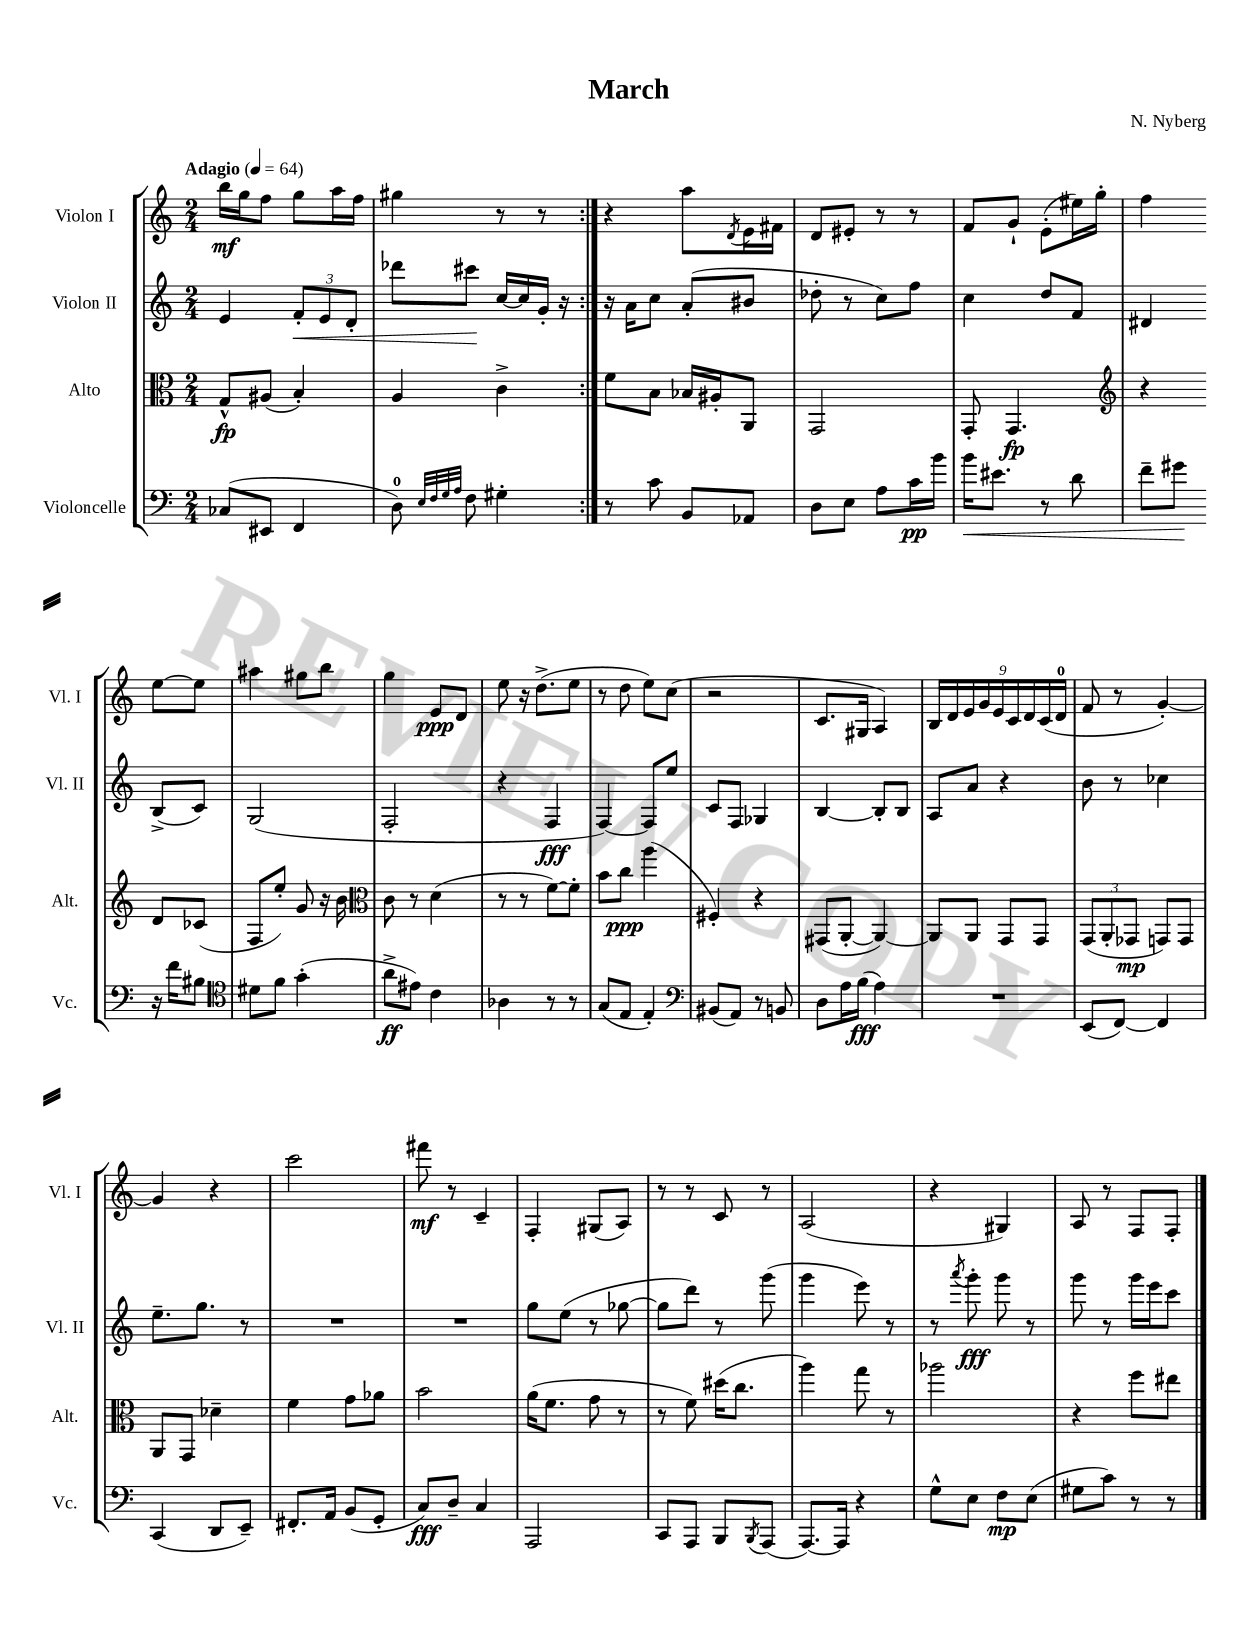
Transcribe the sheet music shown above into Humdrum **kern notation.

**kern	**dynam	**kern	**dynam	**kern	**dynam	**kern	**dynam
*part4	*part4	*part3	*part3	*part2	*part2	*part1	*part1
*staff4	*staff4	*staff3	*staff3	*staff2	*staff2	*staff1	*staff1
*I"Violoncelle	*	*I"Alto	*	*I"Violon II	*	*I"Violon I	*
*I'Vc.	*	*I'Alt.	*	*I'Vl. II	*	*I'Vl. I	*
*clefF4	*	*clefC3	*	*clefG2	*	*clefG2	*
*k[]	*	*k[]	*	*k[]	*	*k[]	*
*M2/4	*	*M2/4	*	*M2/4	*	*M2/4	*
*MM64	*	*MM64	*	*MM64	*	*MM64	*
=1	=1	=1	=1	=1	=1	=1	=1
!	!	!	!	!	!	!LO:TX:a:B:t=Adagio	!
(8C-X/L	.	8G^^/L	fp	4e/	.	16bb\LL	mf
.	.	.	.	.	.	16gg\J	.
8EE#X/J	.	(8A#X/J	.	.	.	8ff\J	.
!	!	!	!	!	!LO:HP:b	!	!
4FF/	.	4B'/)	.	12f'/L	<	8gg\L	.
.	.	.	.	12e/	.	.	.
.	.	.	.	.	.	16aa\L	.
.	.	.	.	12d'/J	.	.	.
.	.	.	.	.	.	16ff\JJ	.
=2	=2	=2	=2	=2	=2	=2	=2
8D\)	.	4A/	.	8ddd-X\L	.	4gg#X\	.
32qqE/LLL	.	.	.	.	.	.	.
32qqF/	.	.	.	.	.	.	.
32qqG/	.	.	.	.	.	.	.
32qqA/JJJ	.	.	.	.	.	.	.
8F\	.	.	.	8ccc#X\J	.	.	.
4G#X'\	.	4c^\	.	[16cc/LL	[	8r	.
.	.	.	.	16cc/]	.	.	.
.	.	.	.	16g'/JJ	.	8r	.
.	.	.	.	16r	.	.	.
=3:|!	=3:|!	=3:|!	=3:|!	=3:|!	=3:|!	=3:|!	=3:|!
8r	.	8f\L	.	16r	.	4r	.
.	.	.	.	16a\KL	.	.	.
8c\	.	8B\J	.	8cc\J	.	.	.
8BB/L	.	16B-X/LL	.	(8a'/L	.	8aa\L	.
.	.	16A#X'/J	.	.	.	.	.
.	.	.	.	.	.	8qd/	.
8AA-X/J	.	8AA/J	.	8b#X/J	.	16e\L	.
.	.	.	.	.	.	16f#X\JJ	.
=4	=4	=4	=4	=4	=4	=4	=4
8D\L	.	2GG/	.	8dd-X'\	.	8d/L	.
8E\J	.	.	.	8r	.	8e#X'/J	.
8A\L	.	.	.	8cc\L)	.	8r	.
16c\L	pp	.	.	8ff\J	.	8r	.
16b\JJ	.	.	.	.	.	.	.
=5	=5	=5	=5	=5	=5	=5	=5
!	!LO:HP:b	!	!	!	!	!	!
16b\KL	<	8GG'/	.	4cc\	.	8f/L	.
8.e#X\J	.	.	.	.	.	.	.
.	.	4.GG/	fp	.	.	8g`/J	.
8r	.	.	.	8dd/L	.	(8e'\L	.
8d\	.	.	.	8f/J	.	16ee#X\L)	.
.	.	.	.	.	.	16gg'\JJ	.
=6	=6	=6	=6	=6	=6	=6	=6
*	*	*clefG2	*	*	*	*	*
8f~\L	.	4r	.	4d#X/	.	4ff\	.
8g#X\J	.	.	.	.	.	.	.
16r	[	8d/L	.	(8B^/L	.	[8ee\L	.
16f\KL	.	.	.	.	.	.	.
8B#X\J	.	(8c-X/J	.	8c/J)	.	8ee\J]	.
!!LO:LB:g=z
=7	=7	=7	=7	=7	=7	=7	=7
*clefC4	*	*	*	*	*	*	*
8d#X\L	.	8F/L	.	(2G/	.	4aa#X\	.
8f\J	.	8ee'/J)	.	.	.	.	.
(4g'\	.	8g/	.	.	.	8gg#X\L	.
.	.	16r	.	.	.	8bb\J	.
.	.	16b\	.	.	.	.	.
=8	=8	=8	=8	=8	=8	=8	=8
*	*	*clefC3	*	*	*	*	*
8a^\L	ff	8c\	.	2F'/	.	4gg\	.
8e#X\J)	.	8r	.	.	.	.	.
4c\	.	(4d\	.	.	.	8e/L	ppp
.	.	.	.	.	.	8d/J	.
=9	=9	=9	=9	=9	=9	=9	=9
4A-X\	.	8r	.	4r	.	8ee\	.
.	.	8r	.	.	.	16r	.
.	.	.	.	.	.	(8.dd^\L	.
8r	.	[8f\L)	.	4F/	fff	.	.
8r	.	8f'\J]	.	.	.	8ee\J	.
=10	=10	=10	=10	=10	=10	=10	=10
(8G/L	.	8b\L	.	[4F/)	.	8r	.
8E/J	.	8cc\J	ppp	.	.	8dd\	.
4E'/)	.	(4aa\	.	8F/L]	.	8ee\L)	.
.	.	.	.	8ee/J	.	(8cc\J	.
=11	=11	=11	=11	=11	=11	=11	=11
*clefF4	*	*	*	*	*	*	*
(8BB#X/L	.	4F#X'/)	.	8c/L	.	2r	.
8AA/J)	.	.	.	8F/J	.	.	.
8r	.	4r	.	4G-X/	.	.	.
8BBn/	.	.	.	.	.	.	.
=12	=12	=12	=12	=12	=12	=12	=12
8D\L	.	(8GG#X/L	.	[4B/	.	8.c/L	.
16A\L	.	[8AA'/J	.	.	.	.	.
(16B\JJ	fff	.	.	.	.	16G#X/Jk	.
4A\)	.	4AA/_)	.	8B'/L]	.	4A/)	.
.	.	.	.	8B/J	.	.	.
=13	=13	=13	=13	=13	=13	=13	=13
2r	.	8AA/L]	.	8A/L	.	18B/LL	.
.	.	.	.	.	.	18d/	.
.	.	.	.	.	.	18e/	.
.	.	8AA/J	.	8a/J	.	.	.
.	.	.	.	.	.	18g/	.
.	.	.	.	.	.	18e/	.
.	.	8GG/L	.	4r	.	.	.
.	.	.	.	.	.	18c/	.
.	.	.	.	.	.	18d/	.
.	.	8GG/J	.	.	.	.	.
.	.	.	.	.	.	(18c/	.
.	.	.	.	.	.	18d/JJ	.
=14	=14	=14	=14	=14	=14	=14	=14
(8EE/L	.	(12GG/L	.	8b\	.	8f/	.
.	.	12AA'/	.	.	.	.	.
[8FF/J)	.	.	.	8r	.	8r	.
.	.	12GG-X/J	mp	.	.	.	.
4FF/]	.	8GGn/L)	.	4cc-X\	.	[4g'/)	.
.	.	8GG/J	.	.	.	.	.
!!LO:LB:g=z
=15	=15	=15	=15	=15	=15	=15	=15
(4CC/	.	8AA/L	.	8.ee~\L	.	4g/]	.
.	.	8GG/J	.	.	.	.	.
.	.	.	.	8.gg\J	.	.	.
8DD/L	.	4d-X~\	.	.	.	4r	.
8EE~/J)	.	.	.	8r	.	.	.
=16	=16	=16	=16	=16	=16	=16	=16
8.FF#X'/L	.	4f\	.	2r	.	2ccc\	.
16AA/Jk	.	.	.	.	.	.	.
(8BB/L	.	8g\L	.	.	.	.	.
8GG'/J	.	8a-X\J	.	.	.	.	.
=17	=17	=17	=17	=17	=17	=17	=17
8C/L)	fff	2b\	.	2r	.	8fff#X\	mf
8D~/J	.	.	.	.	.	8r	.
4C/	.	.	.	.	.	4c~/	.
=18	=18	=18	=18	=18	=18	=18	=18
2AAA/	.	(16a\KL	.	8gg\L	.	4F'/	.
.	.	8.f\J	.	.	.	.	.
.	.	.	.	(8ee\J	.	.	.
.	.	8g\	.	8r	.	(8G#X/L	.
.	.	8r	.	[8gg-X\	.	8A/J)	.
=19	=19	=19	=19	=19	=19	=19	=19
8CC/L	.	8r	.	8gg-\L]	.	8r	.
8AAA/J	.	8f\)	.	8ddd\J)	.	8r	.
8BBB/L	.	(16dd#X\KL	.	8r	.	8c/	.
.	.	8.cc\J	.	.	.	.	.
8qBBB/	.	.	.	.	.	.	.
(8AAA/J	.	.	.	(8ggg\	.	8r	.
=20	=20	=20	=20	=20	=20	=20	=20
[8.AAA/L)	.	4aa\)	.	4ggg\	.	(2A/	.
16AAA/Jk]	.	.	.	.	.	.	.
4r	.	8gg\	.	8eee\)	.	.	.
.	.	8r	.	8r	.	.	.
=21	=21	=21	=21	=21	=21	=21	=21
8G^^\L	.	2aa-X\	.	8r	.	4r	.
.	.	.	.	8qaaa/	.	.	.
8E\J	.	.	.	8ggg'\	fff	.	.
8F\L	mp	.	.	8ggg\	.	4G#X/)	.
(8E\J	.	.	.	8r	.	.	.
=22	=22	=22	=22	=22	=22	=22	=22
8G#X\L	.	4r	.	8ggg\	.	8A/	.
8c\J)	.	.	.	8r	.	8r	.
8r	.	8ff\L	.	16ggg\LL	.	8F/L	.
.	.	.	.	16eee\J	.	.	.
8r	.	8ee#X\J	.	8ccc\J	.	8F'/J	.
==	==	==	==	==	==	==	==
*-	*-	*-	*-	*-	*-	*-	*-
